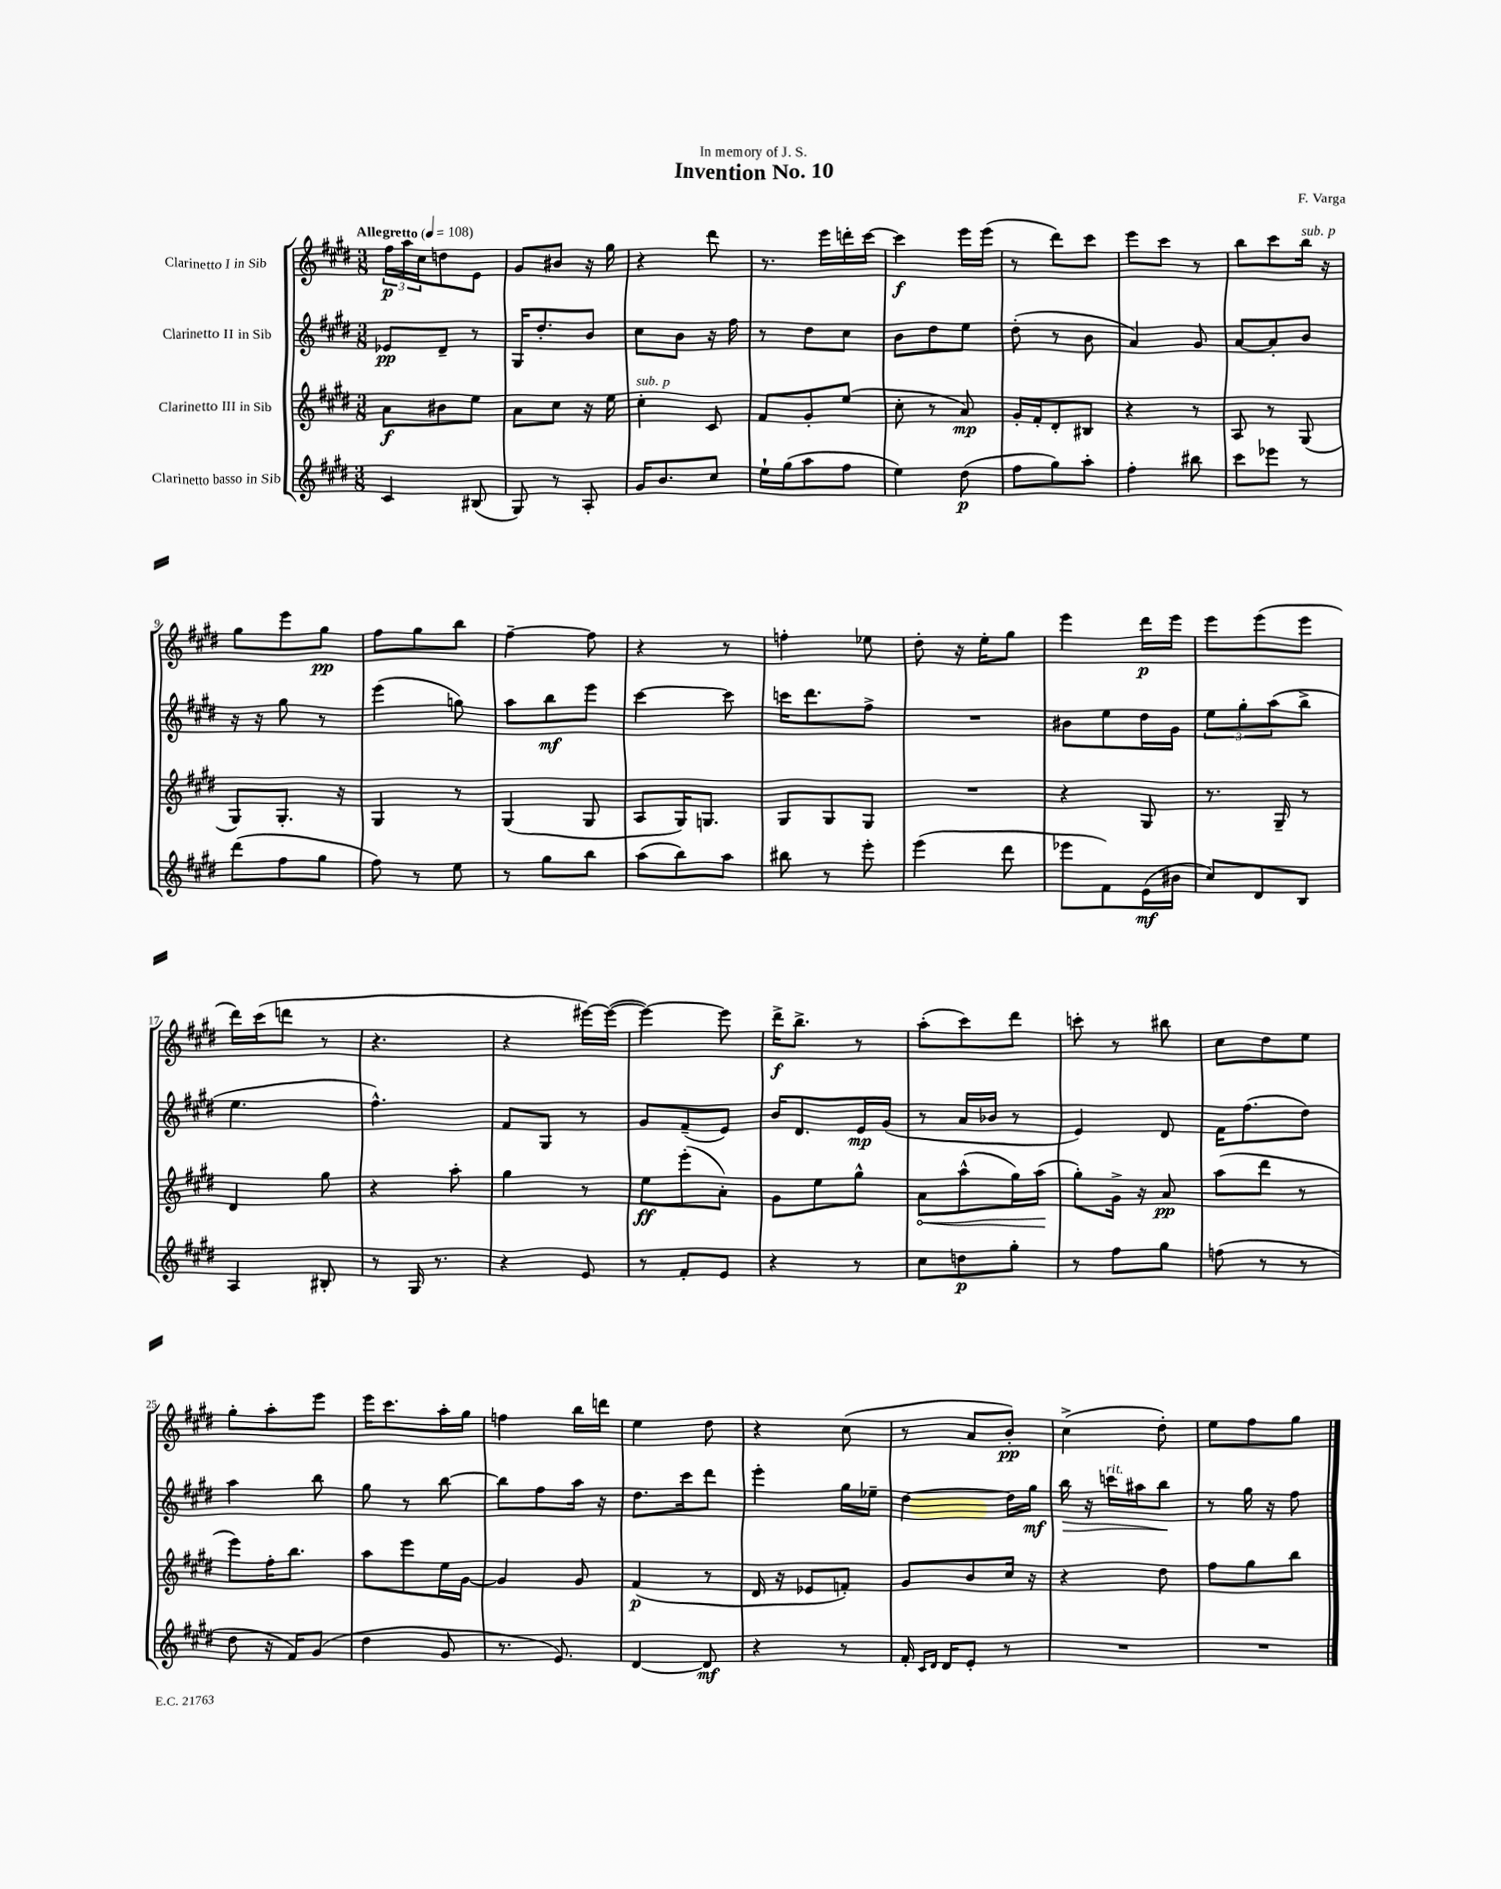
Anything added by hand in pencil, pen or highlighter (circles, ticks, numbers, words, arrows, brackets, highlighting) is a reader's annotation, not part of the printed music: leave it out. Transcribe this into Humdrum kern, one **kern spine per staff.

**kern	**dynam	**kern	**dynam	**kern	**dynam	**kern	**dynam
*part4	*part4	*part3	*part3	*part2	*part2	*part1	*part1
*staff4	*staff4	*staff3	*staff3	*staff2	*staff2	*staff1	*staff1
*I"Clarinetto basso in Sib	*	*I"Clarinetto III in Sib	*	*I"Clarinetto II in Sib	*	*I"Clarinetto I in Sib	*
*clefG2	*	*clefG2	*	*clefG2	*	*clefG2	*
*k[f#c#g#d#]	*	*k[f#c#g#d#]	*	*k[f#c#g#d#]	*	*k[f#c#g#d#]	*
*M3/8	*	*M3/8	*	*M3/8	*	*M3/8	*
*MM108	*	*MM108	*	*MM108	*	*MM108	*
=1	=1	=1	=1	=1	=1	=1	=1
!	!	!	!	!	!	!LO:TX:a:B:t=Allegretto	!
4c#/	.	8a\L	f	8e-X/L	pp	24ff#\LL	p
.	.	.	.	.	.	24aa\	.
.	.	.	.	.	.	24cc#\J	.
.	.	8b#X\	.	8d#~/J	.	8ddn\	.
(8B#X/	.	8ee\J	.	8r	.	8e\J	.
=2	=2	=2	=2	=2	=2	=2	=2
8G#/)	.	8a\L	.	16G#/KL	.	8g#/L	.
.	.	.	.	8.dd#'/	.	.	.
8r	.	8cc#\J	.	.	.	8b#X/J	.
8A'/	.	16r	.	8b/J	.	16r	.
.	.	16ee\	.	.	.	16gg#\	.
=3	=3	=3	=3	=3	=3	=3	=3
!	!	!LO:TX:a:i:t=sub. p	!	!	!	!	!
16g#/KL	.	4cc#'\	.	8cc#\L	.	4r	.
8.b/	.	.	.	.	.	.	.
.	.	.	.	8b\J	.	.	.
8cc#/J	.	8c#/	.	16r	.	8ddd#\	.
.	.	.	.	16ff#\	.	.	.
=4	=4	=4	=4	=4	=4	=4	=4
16ee`\LL	.	8f#/L	.	8r	.	8.r	.
(16gg#\J	.	.	.	.	.	.	.
8aa\	.	8g#'/	.	8dd#\L	.	.	.
.	.	.	.	.	.	16eee\LL	.
8ff#\J	.	(8ee/J	.	8cc#\J	.	16dddn'\	.
.	.	.	.	.	.	[16ccc#\JJ	.
=5	=5	=5	=5	=5	=5	=5	=5
4ee\)	.	8cc#'\	.	8b\L	.	4ccc#\]	f
.	.	8r	.	8dd#\	.	.	.
(8dd#\	p	8a/)	mp	8ee\J	.	16eee\LL	.
.	.	.	.	.	.	(16eee\JJ	.
=6	=6	=6	=6	=6	=6	=6	=6
8ff#\L	.	16g#'/LL	.	(8dd#'\	.	8r	.
.	.	16f#'/J	.	.	.	.	.
8gg#\)	.	8d#'/	.	8r	.	8ddd#\L)	.
8aa'\J	.	8B#X/J	.	8b\	.	8ccc#\J	.
=7	=7	=7	=7	=7	=7	=7	=7
4ff#'\	.	4r	.	4a/)	.	8eee\L	.
.	.	.	.	.	.	8ccc#\J	.
8bb#X\	.	8r	.	8g#/	.	8r	.
=8	=8	=8	=8	=8	=8	=8	=8
8ccc#\L	.	8A/	.	[8a/L	.	8bb\L	.
8eee-X\J	.	8r	.	8a'/]	.	8ccc#\	.
!	!	!	!	!	!	!LO:TX:a:i:t=sub. p	!
8r	.	(8G#/	.	8b/J	.	16bb\Jk	.
.	.	.	.	.	.	16r	.
!!LO:LB:g=z
=9	=9	=9	=9	=9	=9	=9	=9
(8ddd#\L	.	8G#/L)	.	16r	.	8gg#\L	.
.	.	.	.	16r	.	.	.
8ff#\	.	8.G#'/J	.	8gg#\	.	8eee\	.
8gg#\J	.	.	.	8r	.	8gg#\J	pp
.	.	16r	.	.	.	.	.
=10	=10	=10	=10	=10	=10	=10	=10
8ff#\)	.	4G#/	.	(4eee\	.	8ff#\L	.
8r	.	.	.	.	.	8gg#\	.
8ee\	.	8r	.	8ggn\)	.	8bb\J	.
=11	=11	=11	=11	=11	=11	=11	=11
8r	.	(4G#/	.	8aa\L	.	[4ff#~\	.
8gg#\L	.	.	.	8bb\	mf	.	.
8bb\J	.	8G#/	.	8eee\J	.	8ff#\]	.
=12	=12	=12	=12	=12	=12	=12	=12
(8aa\L	.	8A/L	.	[4ccc#\	.	4r	.
8bb\)	.	16G#/K)	.	.	.	.	.
.	.	8.Gn/J	.	.	.	.	.
8aa\J	.	.	.	8ccc#\]	.	8r	.
=13	=13	=13	=13	=13	=13	=13	=13
8bb#X\	.	8G#/L	.	16cccn\KL	.	4ffn'\	.
.	.	.	.	8.ddd#\	.	.	.
8r	.	8G#/	.	.	.	.	.
8eee'\	.	8G#/J	.	8ff#^\J	.	8ee-X\	.
=14	=14	=14	=14	=14	=14	=14	=14
(4eee\	.	4.r	.	4.r	.	8dd#'\	.
.	.	.	.	.	.	16r	.
.	.	.	.	.	.	16ee'\KL	.
8ddd#\	.	.	.	.	.	8gg#\J	.
=15	=15	=15	=15	=15	=15	=15	=15
8eee-X\L	.	4r	.	8b#X\L	.	4eee\	.
8f#\)	.	.	.	8ee\	.	.	.
(16e\L	mf	8G#/	.	16dd#\L	.	16ddd#\LL	p
16b#X\JJ	.	.	.	16g#\JJ	.	16eee\JJ	.
=16	=16	=16	=16	=16	=16	=16	=16
8cc#/L)	.	8.r	.	12ee\L	.	8eee\L	.
.	.	.	.	12gg#'\	.	.	.
8d#/	.	.	.	.	.	(8eee\	.
.	.	.	.	(12aa\	.	.	.
.	.	16G#~/	.	.	.	.	.
8B/J	.	8r	.	8bb^\J	.	8eee\J	.
!!LO:LB:g=z
=17	=17	=17	=17	=17	=17	=17	=17
4A/	.	4d#/	.	4.ee\	.	16ddd#\LL)	.
.	.	.	.	.	.	(16ccc#\J	.
.	.	.	.	.	.	8dddn\J	.
8B#X'/	.	8gg#\	.	.	.	8r	.
=18	=18	=18	=18	=18	=18	=18	=18
8r	.	4r	.	4.ff#^^\)	.	4.r	.
16G#/	.	.	.	.	.	.	.
8.r	.	.	.	.	.	.	.
.	.	8aa'\	.	.	.	.	.
=19	=19	=19	=19	=19	=19	=19	=19
4r	.	4gg#\	.	8f#/L	.	4r	.
.	.	.	.	8G#/J	.	.	.
8e/	.	8r	.	8r	.	[16eee#X\LL)	.
.	.	.	.	.	.	(16eee#\JJ_	.
=20	=20	=20	=20	=20	=20	=20	=20
8r	.	8ee\L	ff	8g#/L	.	4eee#\_)	.
8f#'/L	.	(8eee'\	.	(8f#~/	.	.	.
8e/J	.	8a'\J)	.	8e/J)	.	8eee#\]	.
=21	=21	=21	=21	=21	=21	=21	=21
4r	.	8g#\L	.	16b/KL	.	16ddd#^\KL	f
.	.	.	.	8.d#/	.	8.bb^\J	.
.	.	8ee\	.	.	.	.	.
8r	.	8gg#^^\J	.	16e/L	mp	8r	.
.	.	.	.	(16g#/JJ	.	.	.
=22	=22	=22	=22	=22	=22	=22	=22
!	!	!	!LO:HP:b	!	!	!	!
8cc#\L	.	8a\L	<	8r	.	(8aa'\L	.
8ddn\	p	(8aa^^\	.	16a/LL	.	8ccc#\)	.
.	.	.	.	16b-X/JJ	.	.	.
8gg#'\J	.	16gg#\L)	.	8r	.	8ddd#\J	.
.	.	(16aa\JJ	.	.	.	.	.
.	.	.	[	.	.	.	.
=23	=23	=23	=23	=23	=23	=23	=23
8r	.	8gg#'\L)	.	4e/)	.	8cccn'\	.
8ff#\L	.	16g#^\Jk	.	.	.	8r	.
.	.	16r	.	.	.	.	.
8gg#\J	.	8a/	pp	8d#/	.	8bb#X\	.
=24	=24	=24	=24	=24	=24	=24	=24
(8ffn\	.	(8aa\L	.	16f#\KL	.	8cc#\L	.
.	.	.	.	(8.ff#\	.	.	.
8r	.	8ddd#\J	.	.	.	8dd#\	.
8r	.	8r	.	8dd#\J)	.	8ee\J	.
!!LO:LB:g=z
=25	=25	=25	=25	=25	=25	=25	=25
8dd#\	.	8eee\L)	.	4aa\	.	8gg#'\L	.
16r	.	16ff#'\K	.	.	.	8aa'\	.
16f#/KL)	.	8.bb\J	.	.	.	.	.
(8g#/J	.	.	.	8bb\	.	8eee\J	.
=26	=26	=26	=26	=26	=26	=26	=26
4dd#\	.	8aa\L	.	8gg#\	.	16eee\KL	.
.	.	.	.	.	.	8.ccc#\	.
.	.	8eee\	.	8r	.	.	.
8g#/	.	16ee\L	.	[8bb\	.	16aa'\L	.
.	.	[16g#\JJ	.	.	.	16gg#\JJ	.
=27	=27	=27	=27	=27	=27	=27	=27
8.r	.	4g#/]	.	8bb\L]	.	4ffn\	.
.	.	.	.	8ff#\	.	.	.
8.e/)	.	.	.	.	.	.	.
.	.	8g#/	.	16aa\Jk	.	16bb\LL	.
.	.	.	.	16r	.	16dddn\JJ	.
=28	=28	=28	=28	=28	=28	=28	=28
[4d#/	.	(4f#/	p	8.dd#\L	.	4ee\	.
.	.	.	.	16ccc#\k	.	.	.
8d#/]	mf	8r	.	8ddd#\J	.	8dd#\	.
=29	=29	=29	=29	=29	=29	=29	=29
4r	.	16d#/	.	4eee'\	.	4r	.
.	.	16r	.	.	.	.	.
.	.	8e-X/L	.	.	.	.	.
8r	.	8fn'/J)	.	16gg#\LL	.	(8cc#\	.
.	.	.	.	16ee-X~\JJ	.	.	.
=30	=30	=30	=30	=30	=30	=30	=30
16f#'/	.	8g#/L	.	[4dd#\	.	8r	.
16qqc#/LL	.	.	.	.	.	.	.
16qqd#/JJ	.	.	.	.	.	.	.
16d#/KL	.	.	.	.	.	.	.
8e'/J	.	8b/	.	.	.	8a/L	.
8r	.	16cc#/Jk	.	16dd#\LL]	.	8b'/J)	pp
.	.	16r	.	16gg#\JJ	mf	.	.
=31	=31	=31	=31	=31	=31	=31	=31
!	!	!	!	!	!LO:HP:b	!	!
4.r	.	4r	.	16bb\	>	(4cc#^\	.
.	.	.	.	16r	.	.	.
!	!	!	!	!LO:TX:a:i:t=rit.	!	!	!
.	.	.	.	16cccn\LL	.	.	.
.	.	.	.	16aa#X\J	.	.	.
.	.	8dd#\	.	8bb\J	.	8dd#'\)	.
.	.	.	.	.	]	.	.
=32	=32	=32	=32	=32	=32	=32	=32
4.r	.	8ff#\L	.	8r	.	8ee\L	.
.	.	8gg#\	.	16gg#\	.	8ff#\	.
.	.	.	.	16r	.	.	.
.	.	8bb\J	.	8ff#\	.	8gg#\J	.
==	==	==	==	==	==	==	==
*-	*-	*-	*-	*-	*-	*-	*-
